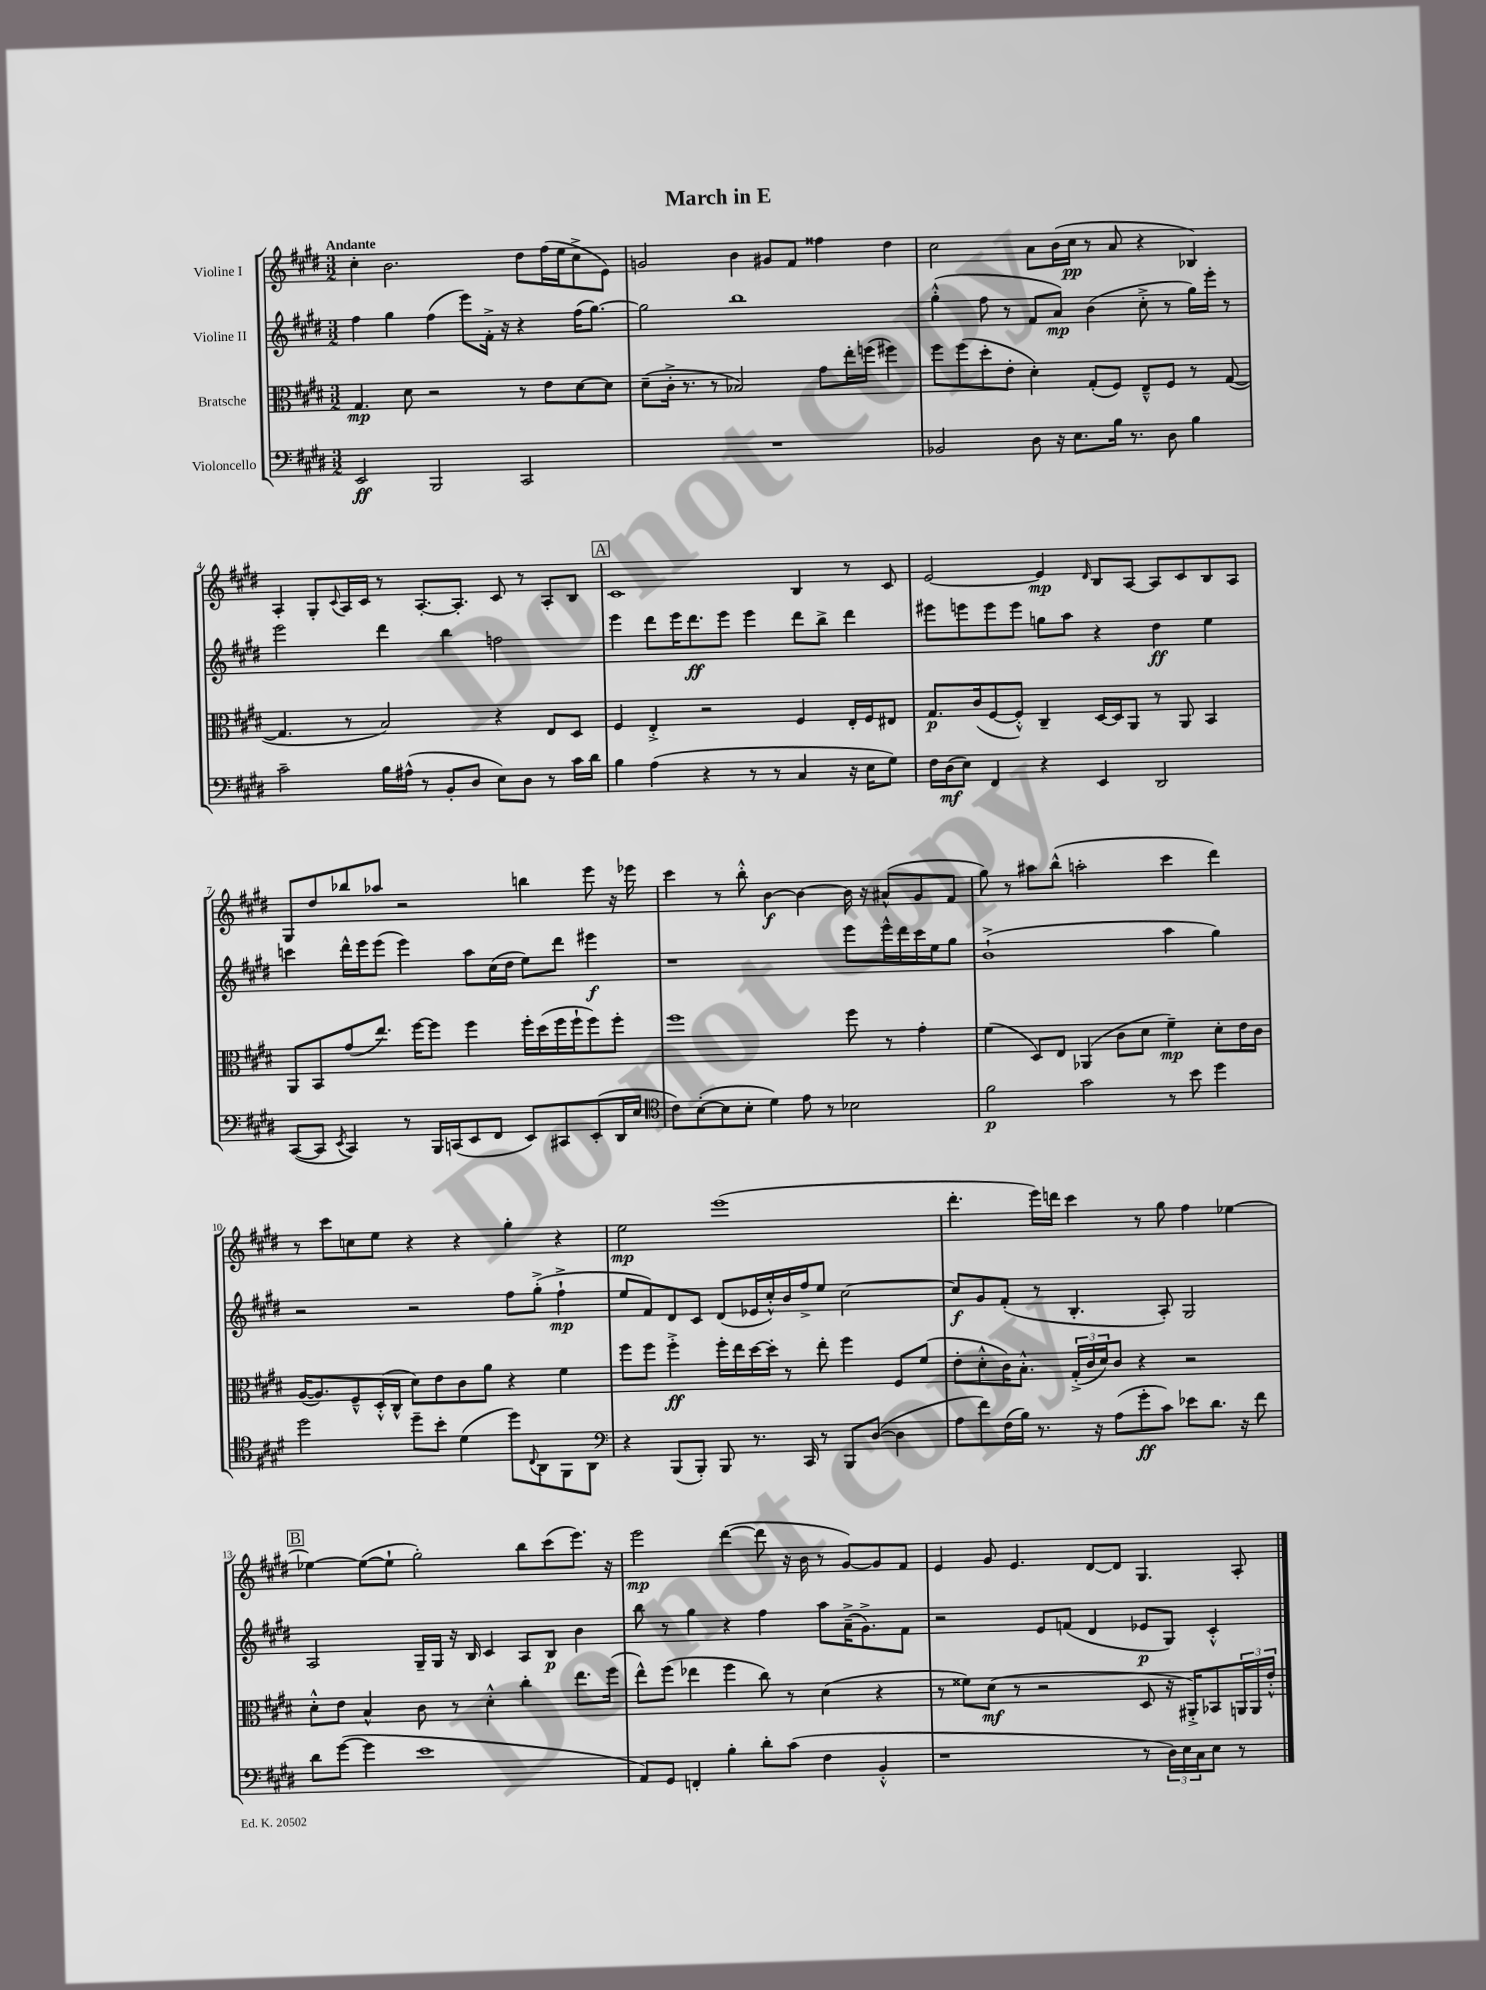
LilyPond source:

\header { title = "March in E" }
<<
\new StaffGroup <<
\new Staff = "s0" \with { instrumentName = "Violine I" } {
    \clef treble \key e \major \numericTimeSignature \time 3/2 \tempo "Andante"
    cis''4-. b'2. dis''8 fis''16( e''16 cis''8-> e'8) |
    g'2 b'4 gis'8 fis'8 fisis''4 dis''4 |
    cis''2 a'8 b'16( cis''16\pp r8 a'8 r4 bes4) |
    a4-. gis8-. \appoggiatura { cis'8 } a16 cis'16 r8 a8.~-. a8.-. cis'8 r8 a8-. b8 |
    \mark \markup { \box "A" } cis'1 b4 r8 cis'8 |
    e'2~ e'4\mp \grace { dis'16 } b8 a8~ a8 cis'8 b8 a8 |
    gis8 dis''8 bes''8 aes''8 r2 b''4 e'''8 r16 ees'''16 |
    cis'''4 r8 b''8-.-^ b'4~\f b'4~ b'16 r16 ais'8-^( gis'8 fis'8 |
    gis''8) r8 ais''8 b''8-^( a''2-. cis'''4 dis'''4) |
    r8 cis'''8 c''8 e''8 r4 r4 gis''4-. r4 |
    e''2\mp e'''1( |
    dis'''4.-. e'''16) d'''16 cis'''4 r8 gis''8 fis''4 ees''4~ |
    \mark \markup { \box "B" } ees''4~ ees''8~( ees''8-! gis''2-.) b''8 cis'''8( e'''8.) r16 |
    e'''2\mp dis'''4~( dis'''8 r16 b'16 r8 gis'8~) gis'8 fis'8 |
    e'4 gis'8 e'4. dis'8~ dis'8 gis4. a8-. \bar "|." |
}
\new Staff = "s1" \with { instrumentName = "Violine II" } {
    \clef treble \key e \major \numericTimeSignature \time 3/2
    fis''4 gis''4 fis''4( e'''8) fis'16-.-> r16 r4 fis''16( gis''8.~) |
    gis''2 b''1 |
    gis''4-.-^( fis''8 r8 fis'8 a'8\mp) b'4( cis''8-.-> r8 gis''16) e'''16-. r8 |
    e'''2 dis'''4 b''4 f''2 |
    \mark \markup { \box "A" } e'''4 dis'''8 e'''16 dis'''8.\ff e'''8 e'''4 dis'''8 b''8-> dis'''4 |
    eis'''8 e'''8 e'''8 e'''8 g''8 a''8 r4 dis''4\ff e''4 |
    c'''4 dis'''16-^ e'''16 e'''8( e'''4) a''8 cis''16( dis''16 e''8) dis'''8 eis'''4\f |
    r1 e'''8 e'''16-^ dis'''16 cis'''16 e''16 gis''8 |
    b'1-!->( a''4 gis''4) |
    r2 r2 fis''8 gis''8-.->( fis''4-!->\mp |
    e''8 fis'8) dis'8 cis'8 dis'8( ees'16 cis''16-.-^) b'16 fis''16-> e''8 cis''2~ |
    cis''8\f gis'8 fis'8-.( r8 b4.-. a8-.) gis2 |
    \mark \markup { \box "B" } a2 gis16-- gis16 r16 b16 cis'4 a8 b8\p b'4 |
    b''8 r8 gis''4 r4 fis''4 a''8 a'16--->( gis'8.->) fis'8 |
    r2 e'8 f'8( dis'4 ees'8\p gis8) cis'4-.-^ \bar "|." |
}
\new Staff = "s2" \with { instrumentName = "Bratsche" } {
    \clef alto \key e \major \numericTimeSignature \time 3/2
    gis4.\mp dis'8 r2 r8 e'8 dis'8~ dis'8 |
    dis'8--( cis'16-.-> r8. r8 bes2) gis'8 e''16-. f''16( fis''4) |
    fis''8 fis''8( dis''8-. e'8-. dis'4-.) gis8-.( fis8) e8---^ fis8 r8 gis8~( |
    gis4. r8 b2) r4 e8 dis8 |
    \mark \markup { \box "A" } fis4 e4-.-> r2 fis4 e16-. fis16 eis8 |
    gis8.\p cis'16( fis8~ fis8-.-^) cis4-- dis16~ dis16 a,8 r8 a,8 b,4 |
    a,8 b,8 gis'8( e''8.) fis''16~ fis''8 fis''4 fis''16-. dis''16( fis''16 fis''16-! fis''8) fis''8-. |
    fis''1 fis''8 r8 gis'4-. |
    fis'4( dis8) e8 aes,4( cis'8 dis'8 fis'4--\mp) dis'8-. e'16 cis'16 |
    a16~( a8.) fis8---^ dis16-.-^( cis16-^ dis'8) e'8 cis'8 a'8 r4 fis'4 |
    fis''8 fis''8 fis''4-.->\ff fis''16-. e''16 dis''16~ dis''16-. r8 e''8-. fis''4 fis8 fis'8( |
    e'8-. dis'8-.-^ cis'16) b8.-.-^ \tuplet 3/2 { gis16-.->( cis'16 dis'16) } cis'8 r4 r2 |
    \mark \markup { \box "B" } dis'8-.-^ e'8 b4-^ cis'8 r8 dis'4-.-^ cis''4-. e''8. fis''16( |
    e''8-^) fis''8( ees''4 fis''4 cis''8) r8 dis'4( r4 |
    r8 fisis'8) dis'8\mf( r8 r2 dis8 r16 ais,16-.->) bes,8 \tuplet 3/2 { a,16 a,16 e'16-.-^ } \bar "|." |
}
\new Staff = "s3" \with { instrumentName = "Violoncello" } {
    \clef bass \key e \major \numericTimeSignature \time 3/2
    e,2\ff b,,2 cis,2 |
    R1. |
    bes,2 dis8 r16 e8. b16 r8. dis8 b4 |
    cis'2-- b16 ais16-^( r8 b,8-. dis8 e8) dis8 r8 cis'16 dis'16 |
    \mark \markup { \box "A" } b4 a4( r4 r8 r8 cis4 r16 e16 gis8) |
    fis16 dis16\mf( e8) fis,4 r4 e,4 dis,2 |
    cis,8~( cis,8 \acciaccatura { e,8 } cis,4) r8 b,,16 c,16( e,8 fis,8 e,8) cis,8 e,8-.( dis,16 e16 |
    \clef tenor cis'8) b8~-.( b8 b8-. dis'4) e'8 r8 bes2 |
    fis'2\p gis'2 r8 b'8 dis''4 |
    dis''2 dis''8-- b'8-. dis'4( dis''8) \appoggiatura { cis8 } a,8 fis,8 a,8 |
    \clef bass r4 b,,8( b,,8-.) b,,8 r8. cis,16 r8 b,,8 dis8~( dis4 |
    a8 fis'8) fis16( b16) r8. r16 a8( gis'8-.\ff cis'8) ees'8 dis'8. r16 fis'8 |
    \mark \markup { \box "B" } dis'8 gis'8~( gis'4 e'1 |
    a,8) gis,8 f,4-. b4-. dis'8-. cis'8( fis4 b,4-.-^ |
    r1 r8 \tuplet 3/2 { dis16) e16 cis16 } e8 r8 \bar "|." |
}
>>
>>
